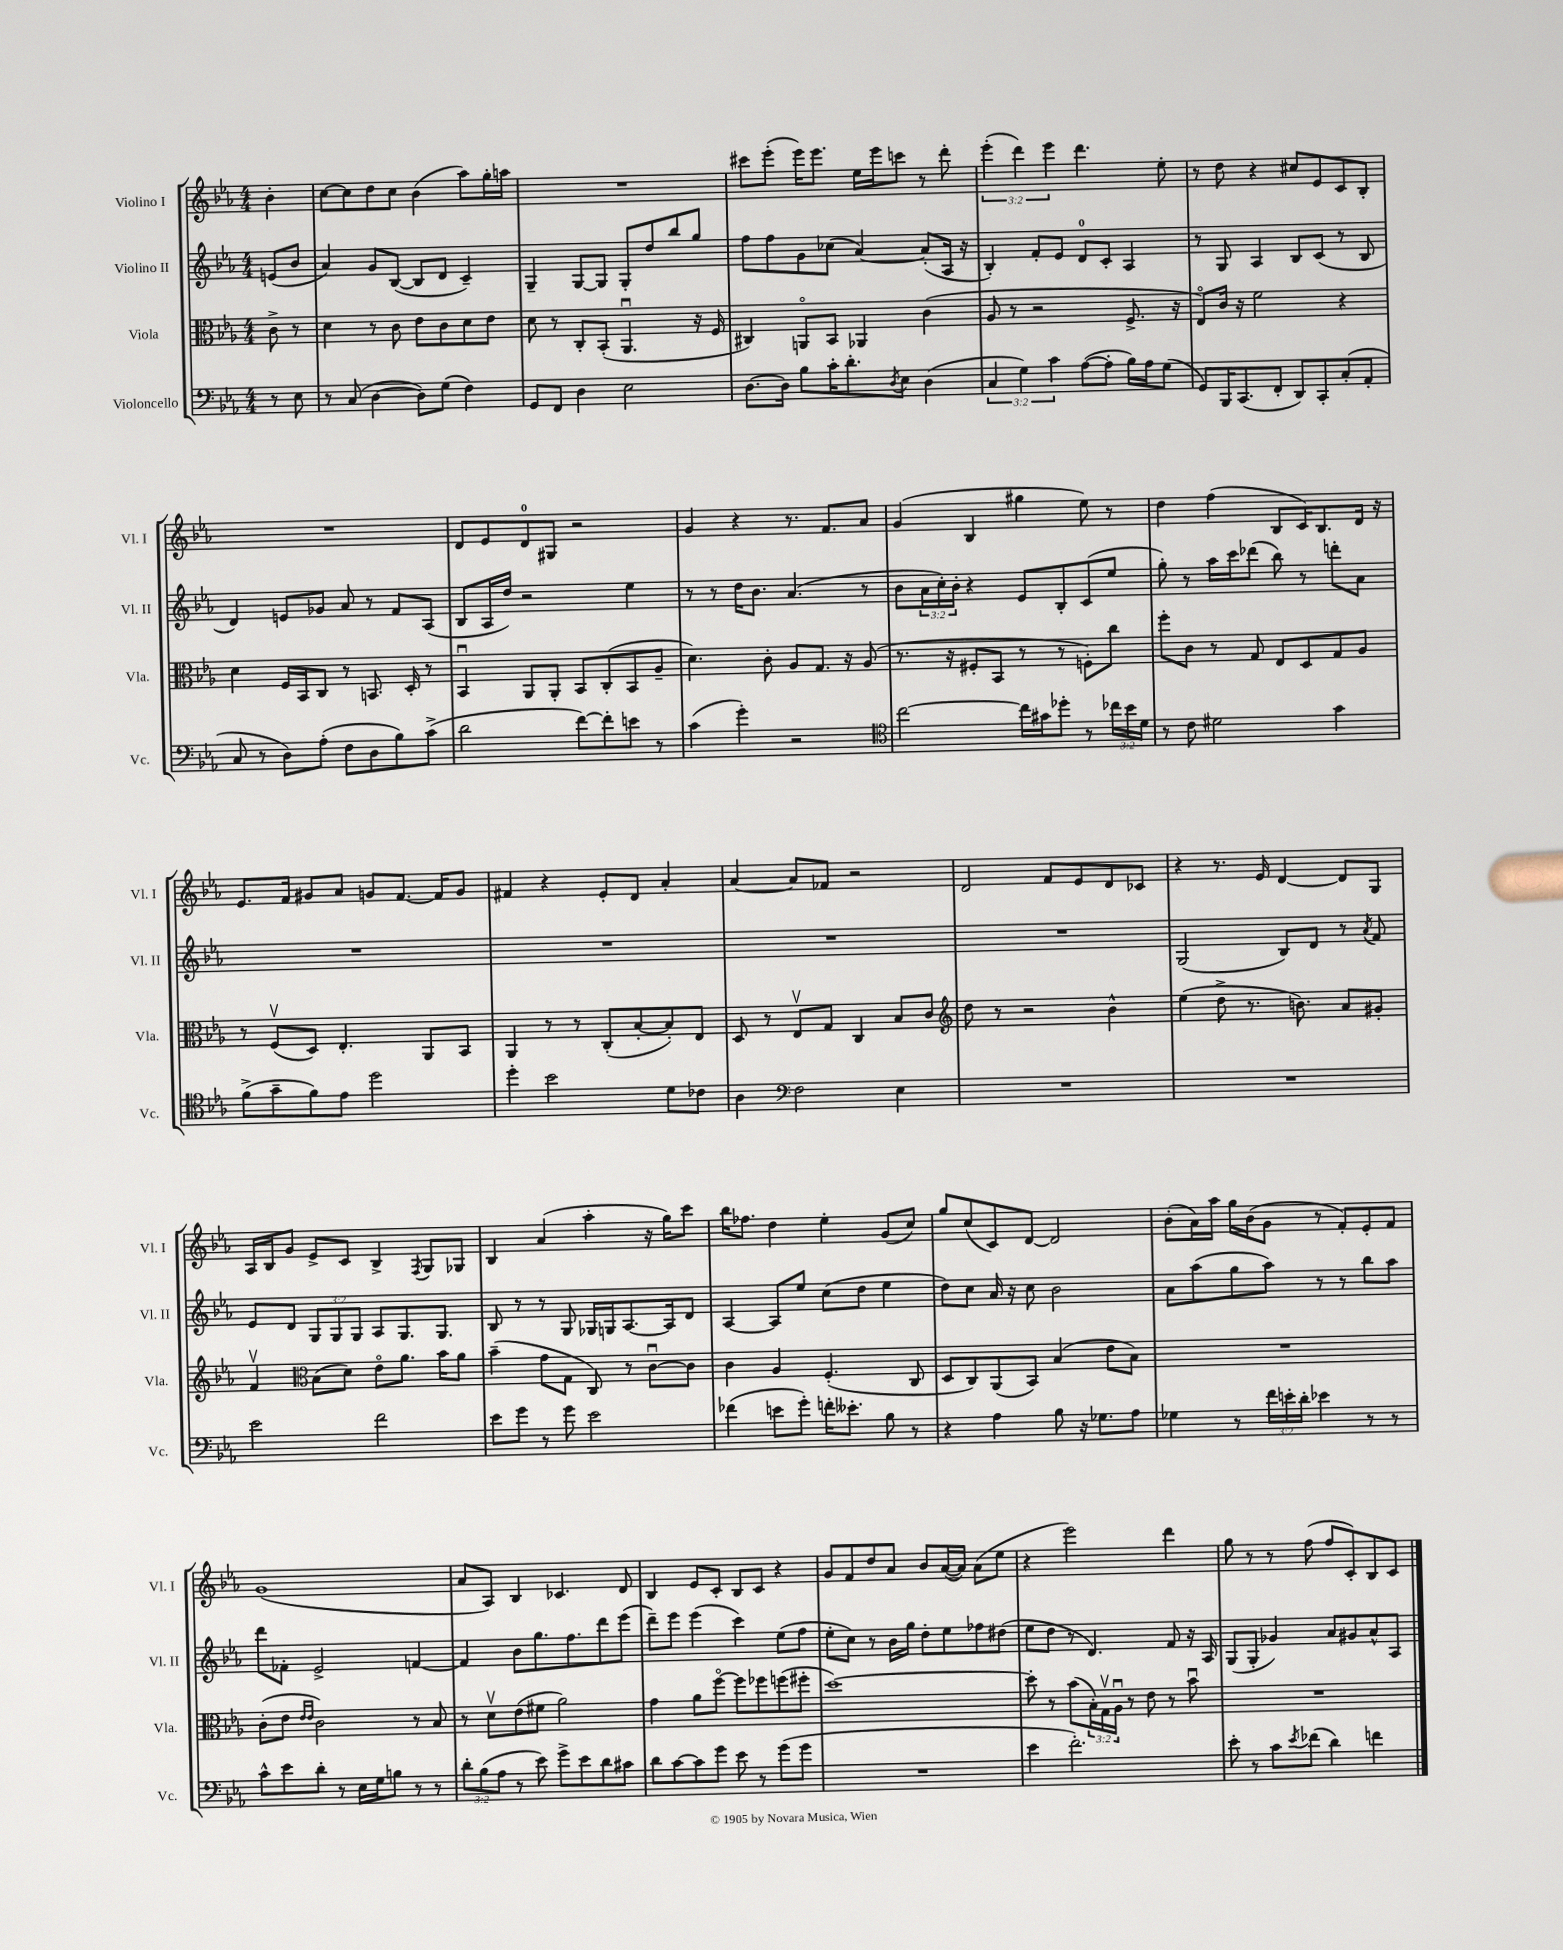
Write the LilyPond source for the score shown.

<<
\new StaffGroup <<
\new Staff = "s0" \with { instrumentName = "Violino I" shortInstrumentName = "Vl. I" } {
    \clef treble \key ees \major \numericTimeSignature \time 4/4 \override Staff.TupletNumber.text = #tuplet-number::calc-fraction-text \partial 4
    bes'4-. |
    c''8~ c''8 d''8 c''8 bes'4( aes''8) g''16-. a''16 |
    R1 |
    cis'''8 ees'''8-.( ees'''16) ees'''8. ees''16 ees'''16 c'''8 r8 d'''8-. |
    \tuplet 3/2 { ees'''4-.( d'''4) ees'''4 } d'''4. ees''8-. |
    r8 d''8 r4 cis''8 ees'8 c'8 bes8-. |
    R1 |
    d'8 ees'8 d'8-0 gis8 r2 |
    g'4 r4 r8. f'8. aes'8 |
    g'4( bes4 gis''4 ees''8) r8 |
    d''4 f''4( bes8 c'16) bes8. d'16 r16 |
    ees'8. f'16 gis'8 aes'8 g'8 f'8.~ f'16 g'8 |
    fis'4 r4 ees'8-. d'8 aes'4-. |
    aes'4~ aes'8 fes'8 r2 |
    d'2 f'8 ees'8 d'8 ces'8 |
    r4 r8. ees'16 d'4~ d'8 g8 |
    aes16 bes16 g'8 ees'8-> c'8 bes4-> \acciaccatura { f8 } g8 ges8 |
    bes4 aes'4( aes''4-. r16 g''16) c'''8 |
    bes''16 fes''8. d''4 ees''4-. g'8( c''8) |
    g''8 c''8( c'8) d'8~ d'2 |
    bes'8-.( aes'16) aes''16 g''16 bes'16( g'8 r8 f'8-.) ees'8-. f'8 |
    g'1( |
    aes'8 aes8) bes4 ces'4. d'8 |
    bes4 ees'8 c'8-. bes8 c'8 r4 |
    g'8 f'8 d''8 aes'8 bes'8 aes'16~( aes'16) aes'8( ees''8 |
    r4 ees'''2) d'''4 |
    g''8 r8 r8 f''8( f''8 c'8-.) bes8 c'8 \bar "|." |
}
\new Staff = "s1" \with { instrumentName = "Violino II" shortInstrumentName = "Vl. II" } {
    \clef treble \key ees \major \numericTimeSignature \time 4/4 \override Staff.TupletNumber.text = #tuplet-number::calc-fraction-text \partial 4
    e'8( bes'8 |
    aes'4) g'8 bes8~( bes8 d'8 c'4--) |
    g4-- g8~ g8 g8-. d''8 bes''8 g''8 |
    f''8 f''8 g'8 ces''8( aes'4~) aes'8-.( aes16 r16 |
    bes4-.) f'8-. ees'8 d'8-0 c'8-. aes4 |
    r8 g8 aes4 bes8 c'8( r8 bes8 |
    d'4) e'8 ges'8 aes'8 r8 f'8 aes8( |
    bes8 aes16 d''16) r2 ees''4 |
    r8 r8 d''16 bes'8. aes'4.( r8 |
    bes'8 \tuplet 3/2 { aes'16 c''16-.) bes'16-. } r4 ees'8 bes8-. c'8( ees''8 |
    g''8-.) r8 aes''16 c'''16 des'''8( bes''8) r8 d'''8-. aes'8 |
    R1 |
    R1 |
    R1 |
    R1 |
    g2( bes8) d'8 r8 \acciaccatura { aes'8 } f'8 |
    ees'8 d'8 \tuplet 3/2 { g8 g8 g8 } aes8 g8. g8. |
    bes8 r8 r8 g8 ges16 g16 aes8.~ aes16 d'8 |
    aes4~ aes8 ees''8 c''8( d''8 ees''4 |
    d''8) c''8 aes'16 r16 c''8 bes'2 |
    aes'8 aes''8( g''8 aes''8) r8 r8 bes''8 aes''8 |
    d'''8 fes'8-. ees'2-> f'4~ |
    f'4 bes'8 g''8. f''8. d'''8 ees'''8( |
    d'''8--) ees'''8 ees'''4( c'''4) ees''8( f''8 |
    ees''8-. c''8) r8 bes'16 g''16 d''8-. ees''8 fes''8 dis''8( |
    ees''8 d''8 r8 d'4.) f'8 r16 aes16 |
    g8( g8-. ges'4) aes'8 gis'8 aes'8-^ aes8 \bar "|." |
}
\new Staff = "s2" \with { instrumentName = "Viola" shortInstrumentName = "Vla." } {
    \clef alto \key ees \major \numericTimeSignature \time 4/4 \override Staff.TupletNumber.text = #tuplet-number::calc-fraction-text \partial 4
    c'8-> r8 |
    d'4 r8 c'8 ees'8 c'8 d'8 ees'8 |
    d'8 r8 c8-. bes,8-.( aes,4.\downbow r16 f16 |
    cis4) a,8\flageolet bes,8 aes,4 c'4( |
    aes8 r8 r2 f8.-> r16 |
    ees8\flageolet) c'16 r16 f'2 r4 |
    d'4 f16 bes,16 c8 r8 b,8. d16-. r8 |
    bes,4\downbow aes,8 aes,8-. bes,8 c8-.( bes,8 aes8-- |
    d'4.) c'8-. aes8 g8. r16 aes8( |
    r8. r16 fis8-. bes,8 r8 r8 f8-.) c''8 |
    f''8-. c'8 r8 g8 ees8 d8 g8 aes8 |
    r8 f8\upbow( d8) ees4.-. aes,8 bes,8 |
    aes,4 r8 r8 c8-.( bes8~-. bes8-.) ees8 |
    d8 r8 ees8\upbow g8 c4 bes8 c'8 |
    \clef treble d''8 r8 r2 bes'4-^ |
    ees''4( d''8-> r8. b'8.) aes'8 gis'8-. |
    f'4\upbow \clef alto bes8( d'8) ees'8\flageolet aes'8. bes'16 aes'8 |
    bes'4--( g'8 g8 c8) r8 c'8~\downbow c'8 |
    c'4 aes4 f4.-.( c8 |
    d8 c8) aes,8( bes,8) bes4( ees'8 bes8) |
    R1 |
    c'8-.( ees'8 \grace { ees'16 ees'16 } c'2) r8 bes8 |
    r8 d'8\upbow ees'8( fis'8 aes'2) |
    g'4 aes'8 f''8~\flageolet f''8 fes''8 f''8( fis''8-. |
    d''1~) |
    d''8-. r8 bes'8( \tuplet 3/2 { bes16-.) g16\upbow aes16\downbow } r8 ees'8 r8 bes'8\downbow |
    R1 \bar "|." |
}
\new Staff = "s3" \with { instrumentName = "Violoncello" shortInstrumentName = "Vc." } {
    \clef bass \key ees \major \numericTimeSignature \time 4/4 \override Staff.TupletNumber.text = #tuplet-number::calc-fraction-text \partial 4
    r8 ees8 |
    r8 c8( d4~ d8) g8( f4) |
    g,8 f,8 d4 ees2 |
    d8.~ d16 bes8 c'16-. d'8.-. \acciaccatura { d8 } ees8 d4( |
    \tuplet 3/2 { c4 g4) c'4 } aes8~( aes8-. bes16) aes16 g8( |
    g,8) bes,,16 c,8.( f,8-. d,8) c,8-. c8-.( aes,8-. |
    c8 r8 d8) aes8-.( f8 d8 bes8) c'8->( |
    d'2 f'8~) f'8-. e'8 r8 |
    c'4( g'4-.) r2 |
    \clef tenor c''2~ c''16 gis'16 des''8-. r8 \tuplet 3/2 { ces''16 bes'16 d'16 } |
    r8 c'8 dis'2 g'4 |
    f'8->( g'8-- f'8) ees'8 d''2 |
    d''4-. bes'2 d'8 ces'8 |
    aes4 \clef bass f2 ees4 |
    R1 |
    R1 |
    ees'2 f'2 |
    ees'8 g'8 r8 g'8 ees'2 |
    fes'4( e'8 g'8-.) f'16-. eeses'8.-. bes8 r8 |
    r4 aes4 bes8 r16 ges8. aes8 |
    ges4 r8 \tuplet 3/2 { f'16 e'16-. d'16-. } ees'4 r8 r8 |
    c'8-^ ees'8 d'8-. r8 ees16 g16 b8 r8 r8 |
    \tuplet 3/2 { d'8-. bes8( aes8 } r8 ees'8) g'8-> ees'8 d'8 cis'8 |
    d'8 c'8~ c'8 g'8 ees'8 r8 g'8( g'8 |
    R1 |
    ees'4 f'2.-.) |
    ees'8-. r8 c'8 \acciaccatura { ees'8 } fes'8( d'4) f'4 \bar "|." |
}
>>
>>
\layout { \context { \Score \remove "Bar_number_engraver" } }
